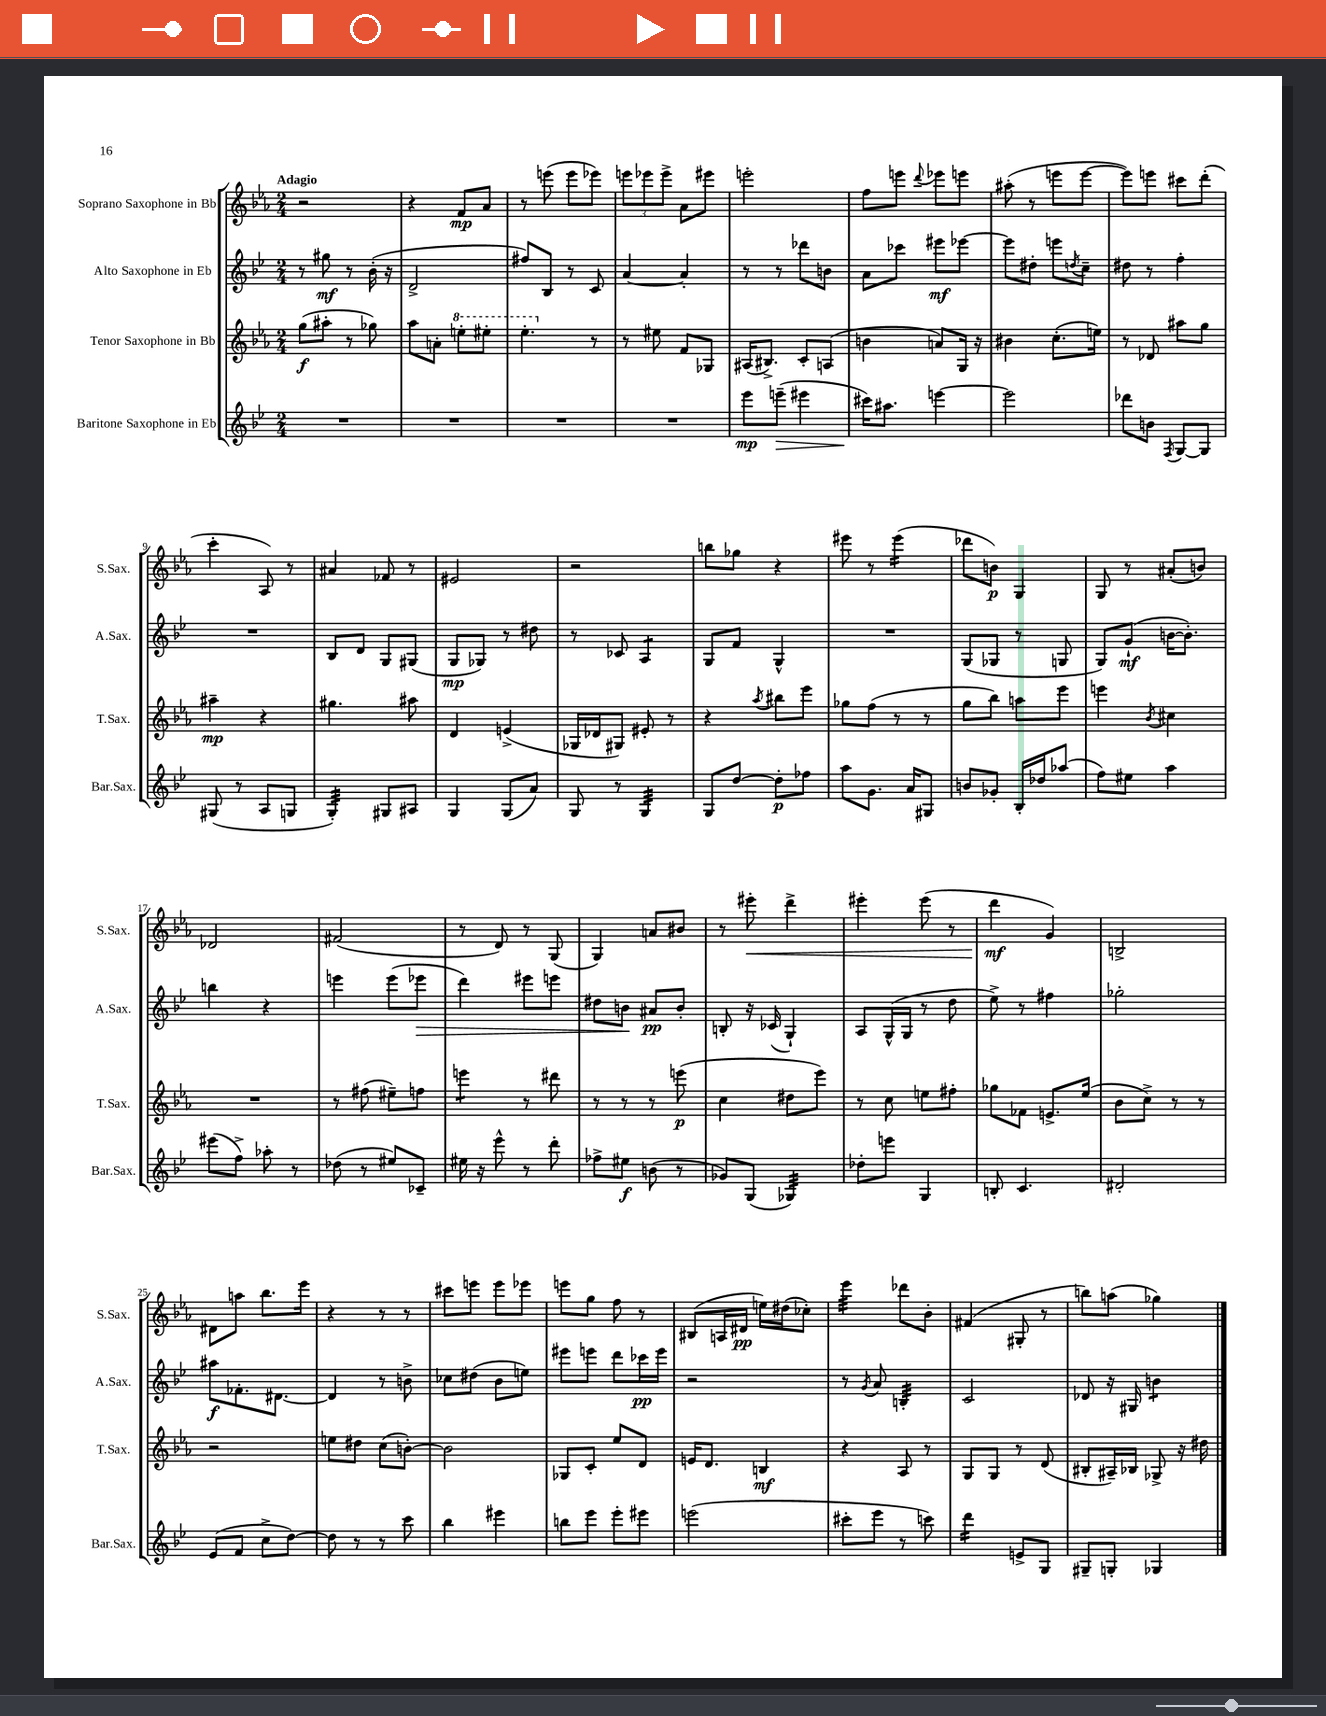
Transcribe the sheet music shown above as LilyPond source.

<<
\new StaffGroup <<
\new Staff = "s0" \with { instrumentName = "Soprano Saxophone in Bb" shortInstrumentName = "S.Sax." } {
    \clef treble \key ees \major \numericTimeSignature \time 2/4 \tempo "Adagio"
    r2 |
    r4 f'8\mp aes'8 |
    r8 e'''8( e'''8 ees'''8) |
    \tuplet 3/2 { e'''8 ees'''8 ees'''8-> } aes'8 eis'''8 |
    e'''2-. |
    f''8 e'''8 \appoggiatura { d'''8 } ees'''8 e'''8 |
    ais''8-.( r8 e'''8 e'''8~ |
    e'''8) e'''8 cis'''8 d'''8-.( |
    c'''4-. aes8) r8 |
    ais'4 fes'8 r8 |
    eis'2 |
    r2 |
    b''8 ges''8 r4 |
    eis'''8 r8 eis'''4:16( |
    des'''8 b'8\p) g4 |
    g8 r8 ais'8-.( b'8) |
    des'2 |
    fis'2( |
    r8 d'8) r8 g8( |
    g4) a'8 bis'8 |
    r8 eis'''8-.\< d'''4-> |
    eis'''4-. eis'''8( r8 |
    d'''4\mf\! g'4) |
    b2-> |
    dis'8 a''8 bes''8. ees'''16 |
    r4 r8 r8 |
    cis'''8 e'''8 e'''8 ees'''8 |
    e'''8 g''8 f''8 r8 |
    bis8( a16 dis'16\pp e''16) dis''16( ces''8-.) |
    ees'''4:32 des'''8 bes'8-. |
    fis'4( gis8-. r8 |
    b''8) a''8( ges''4) \bar "|." |
}
\new Staff = "s1" \with { instrumentName = "Alto Saxophone in Eb" shortInstrumentName = "A.Sax." } {
    \clef treble \key bes \major \numericTimeSignature \time 2/4
    r8 gis''8\mf r8 bes'16-.( r16 |
    d'2-> |
    fis''8) bes8 r8 c'8 |
    a'4~ a'4-. |
    r8 r8 des'''8 b'8 |
    a'8 ces'''8 eis'''8\mf ees'''8~ |
    ees'''8 dis''8-. e'''8 \acciaccatura { d''8 } c''8-- |
    dis''8 r8 f''4-. |
    R2 |
    bes8 d'8 g8 gis8( |
    g8\mp ges8) r8 dis''8 |
    r8 ces'8 a4:8 |
    g8 f'8 g4-^ |
    R2 |
    g8( ges8 r8 g8 |
    g8) g'8-!\mf( b'16~ b'8.-.) |
    b''4 r4 |
    e'''4 e'''8( ees'''8\> |
    d'''4) eis'''8 e'''8 |
    dis''8 b'8\! ais'8\pp b'8-. |
    b8-. r16 ces'16( g4-!) |
    a8 g16-^( g16 r8 d''8 |
    ees''8->) r8 fis''4 |
    ges''2-. |
    ais''8\f fes'8.-. dis'8.~ |
    dis'4 r8 b'8-> |
    ces''8 dis''8( bes'8 e''8) |
    eis'''8 e'''8 d'''8 ces'''16\pp e'''16 |
    r2 |
    r8 \acciaccatura { g'8 } a'8 b4:32-. |
    c'2 |
    des'8 r16 gis16 b'4:8 \bar "|." |
}
\new Staff = "s2" \with { instrumentName = "Tenor Saxophone in Bb" shortInstrumentName = "T.Sax." } {
    \clef treble \key ees \major \numericTimeSignature \time 2/4
    g''8\f( ais''8-. r8 ges''8) |
    aes''8 a'8-. \ottava #1 e'''8-. eis'''8-. |
    ees'''4.-. \ottava #0 r8 |
    r8 eis''8 f'8 ges8 |
    ais16( bis8.->) c'8-. a8( |
    b'4 a'8) g16 r16 |
    bis'4 c''8.-.( e''16) |
    r8 des'8 ais''8 g''8 |
    ais''4--\mp r4 |
    gis''4. ais''8 |
    d'4 e'4->( |
    ges16 des'16 gis8) eis'8-. r8 |
    r4 \acciaccatura { aes''8 } bis''8 ees'''8 |
    ges''8 f''8( r8 r8 |
    g''8 bes''8) a''8 ees'''8 |
    e'''4 \acciaccatura { bes'8 } cis''4 |
    R2 |
    r8 fis''8( eis''8--) f''8 |
    e'''4:8 r8 dis'''8 |
    r8 r8 r8 e'''8\p( |
    c''4 dis''8 ees'''8) |
    r8 c''8 e''8 fis''8-. |
    ges''8 fes'8 e'8.-> ees''16( |
    bes'8 c''8->) r8 r8 |
    r2 |
    e''8 dis''8 c''8( b'8~-.) |
    b'2 |
    ges8 c'8-. ees''8 d'8 |
    e'16 d'8. b4\mf |
    r4 aes8 r8 |
    g8 g8 r8 d'8( |
    bis8-. ais16--) bes16 ges8-> r16 dis''16 \bar "|." |
}
\new Staff = "s3" \with { instrumentName = "Baritone Saxophone in Eb" shortInstrumentName = "Bar.Sax." } {
    \clef treble \key bes \major \numericTimeSignature \time 2/4
    R2 |
    R2 |
    R2 |
    R2 |
    ees'''8\mp e'''8--\>( eis'''4 |
    cis'''16\!) ais''8. e'''4~ |
    e'''2 |
    des'''8 b'8 \acciaccatura { f8 } g8~ g8 |
    gis8( r8 a8 g8 |
    g4:32-.) gis8 ais8 |
    g4 g8( a'8) |
    g8 r8 g4:32 |
    g8 d''8~ d''8-.\p fes''8 |
    a''8 g'8. a'16 gis8 |
    b'8 ges'8-. bes16-. des''16 aes''8( |
    f''8) eis''8 a''4 |
    eis'''8( f''8->) aes''8-. r8 |
    des''8( r8 eis''8) ces'8-- |
    eis''16 r16 ees'''8-^ r8 d'''8-. |
    fes''8-> eis''8\f b'8( r8 |
    ges'8) g8( ges4:32) |
    des''8-. e'''8 g4 |
    b8-. c'4. |
    dis'2-. |
    ees'8( f'8 c''8-> d''8~) |
    d''8 r8 r8 c'''8 |
    bes''4 eis'''4 |
    b''8 ees'''8 ees'''8-. eis'''8 |
    e'''2( |
    cis'''8-. ees'''8 r8 c'''8) |
    d'''4:16 e'8-> g8 |
    gis8-- g8-. ges4 \bar "|." |
}
>>
>>
